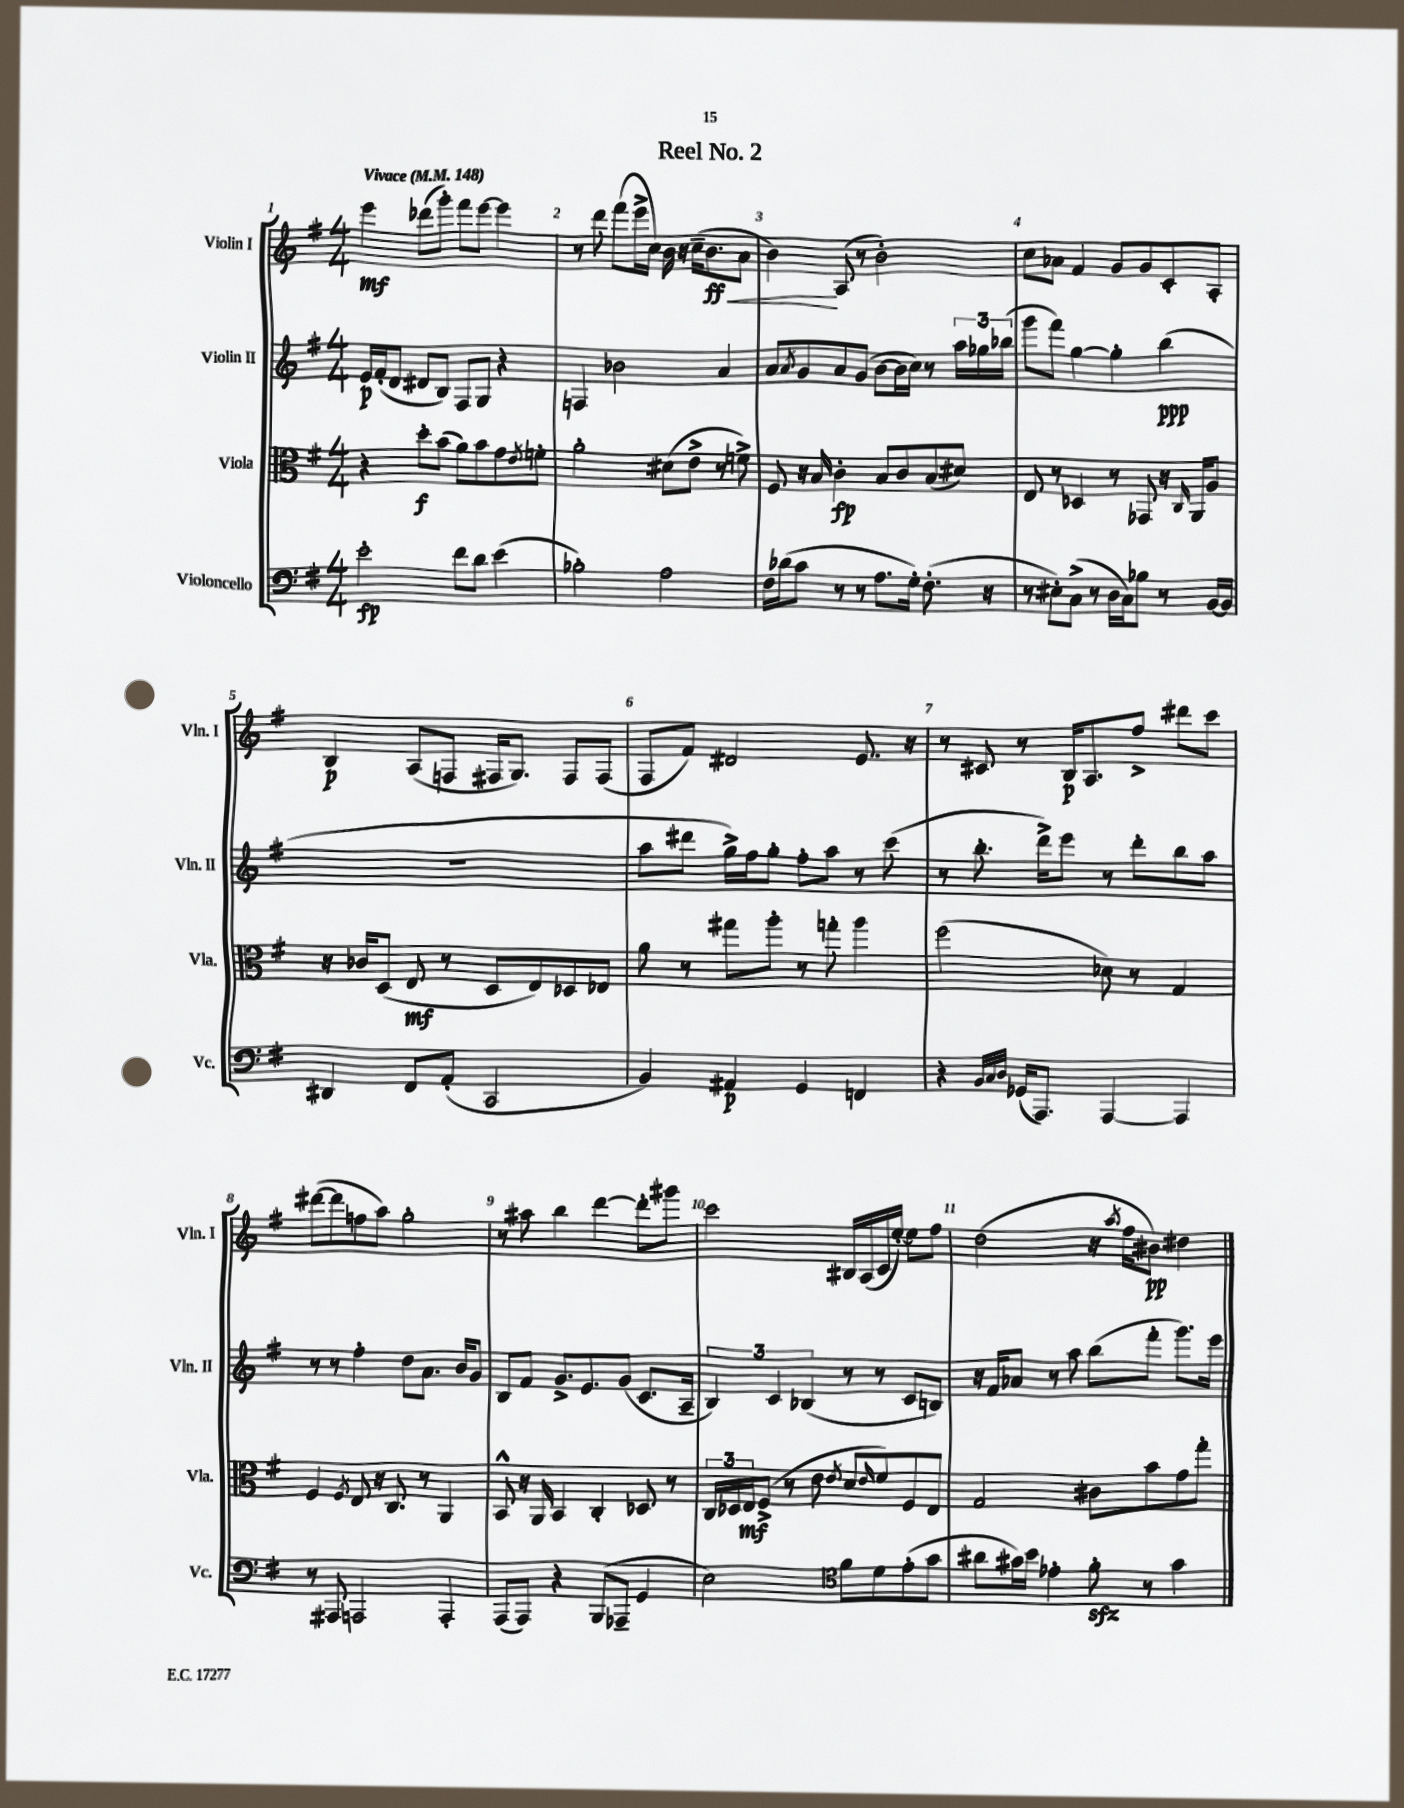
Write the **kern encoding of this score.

**kern	**kern	**kern	**kern
*staff4	*staff3	*staff2	*staff1
*clefF4	*clefC3	*clefG2	*clefG2
*k[f#]	*k[f#]	*k[f#]	*k[f#]
*M4/4	*M4/4	*M4/4	*M4/4
*MM148	*MM148	*MM148	*MM148
2e'	4r	16e	4eee
.	.	(16f#'	.
.	.	8d	.
.	8dd'	8d#	(8ddd-
.	(8b	8B)	8ggg')
8f#	8a)	8F#	8fff#
8d	8b	8G	[8eee
(4e	8g	4r	4eee]
.	8qe	.	.
.	8f'	.	.
=	=	=	=
2B-')	2a'	4F	8r
.	.	.	8ddd
.	.	2b-	(8fff#
.	.	.	16eee^
.	.	.	16cc)
2A	(8d#	.	16b
.	.	.	16r
.	8e^	.	(16cc~
.	.	.	8.b
.	8r	4a	.
.	8f^)	.	8a
=	=	=	=
16F#	8F#	8a	4b)
(16d-	.	.	.
.	.	8qa	.
8c	16r	8g	.
.	16B	.	.
8r	4c'	8a	(8A
8r	.	(8g	8r
8.A	8B	[8b	2b')
.	8c	16b]	.
16G')	.	16cc)	.
(8.F#'	(8B	8r	.
.	8d#)	24aa	.
.	.	24gg-	.
16r	.	.	.
.	.	(24bb-	.
=	=	=	=
8r	8E	8ggg	8cc
8E#')	8r	8fff#)	8a-
(8C^	4D-	[4gg	4f#
8r	.	.	.
16D	8r	4gg']	8g
16C)	.	.	.
8B-	8GG-	.	8g
8r	16r	(4bb	8c'
.	16qqC	.	.
.	16AA	.	.
[16BB	8A	.	8A'
16BB]	.	.	.
=	=	=	=
4DD#	16r	1r	4B
.	16c-	.	.
.	(8D	.	.
8FF#	8E	.	(8A
(8AA'	8r	.	8F
2CC	8D	.	16F#
.	.	.	8.G)
.	8E)	.	.
.	8D-	.	8F#
.	8E-	.	(8F#
=	=	=	=
4BB)	8a	8aa	8F#
.	8r	8ddd#	8f#)
4AA#	8gg#	16gg^)	2d#
.	.	16ff#	.
.	8aa'	8gg'	.
4GG	8r	8ff#'	.
.	8gg'	8aa	.
4FF	4aa	8r	8.e
.	.	(8ccc	.
.	.	.	16r
=	=	=	=
4r	(2ff#	8r	8r
.	.	8.bb'	8c#
32qqBB	.	.	.
32qqC	.	.	.
32qqD	.	.	.
(16GG-	.	.	8r
8.AAA)	.	16ddd^)	.
.	.	8eee	16B
.	.	.	8.A
[4AAA	8d-)	8r	.
.	8r	8ddd'	8ff#^
4AAA]	4G	8bb	8ddd#
.	.	8aa	8ccc
=	=	=	=
8r	4F#	8r	([8ddd#
8AAA#	.	8r	8ddd#]
.	8qF#	.	.
2AAA	8E	4ff#'	8ff
.	16r	.	8aa)
.	8.C	.	.
.	.	8dd	2gg'
.	8r	8.a	.
4AAA'	4AA	.	.
.	.	16b	.
.	.	8g	.
=	=	=	=
(8AAA	8BB^^	8B	8r
8AAA)	16r	8f#	8aa#
.	16AA	.	.
4r	4BB	8.g^	4bb
.	.	8.e	.
(8BBB	4C'	.	[4ddd
8AAA-~	.	(8g	.
4GG	8D-	8.c	8ddd']
.	8r	.	8ggg#
.	.	16A~	.
=	=	=	=
2E)	24C	6B)	2ccc
.	24D-	.	.
.	24E	.	.
.	(8F#^	.	.
.	.	6c	.
.	8r	.	.
.	.	(6B-	.
.	8e	.	.
*clefC4	*	*	*
.	8qe	.	.
8f#	8d	8r	16B#
.	.	.	(16A
.	16qqe	.	.
8d	8f#)	8r	16c
.	.	.	[16ee')
(8e'	8F#	8c	8ee]
8g	8E	8B)	8ff#
=	=	=	=
8a#	2G	16r	(2dd
.	.	16f#	.
16g#)	.	8a-	.
16b	.	.	.
4e-'	.	8r	.
.	.	8aa	.
8f#'	8c#	(8bb	16r
.	.	.	8qaa
.	.	.	16ff#
8r	8b	8fff#'	8b#)
4g#	8g	8.ggg)	4dd#
.	8gg'	.	.
.	.	16eee	.
==	==	==	==
*-	*-	*-	*-
